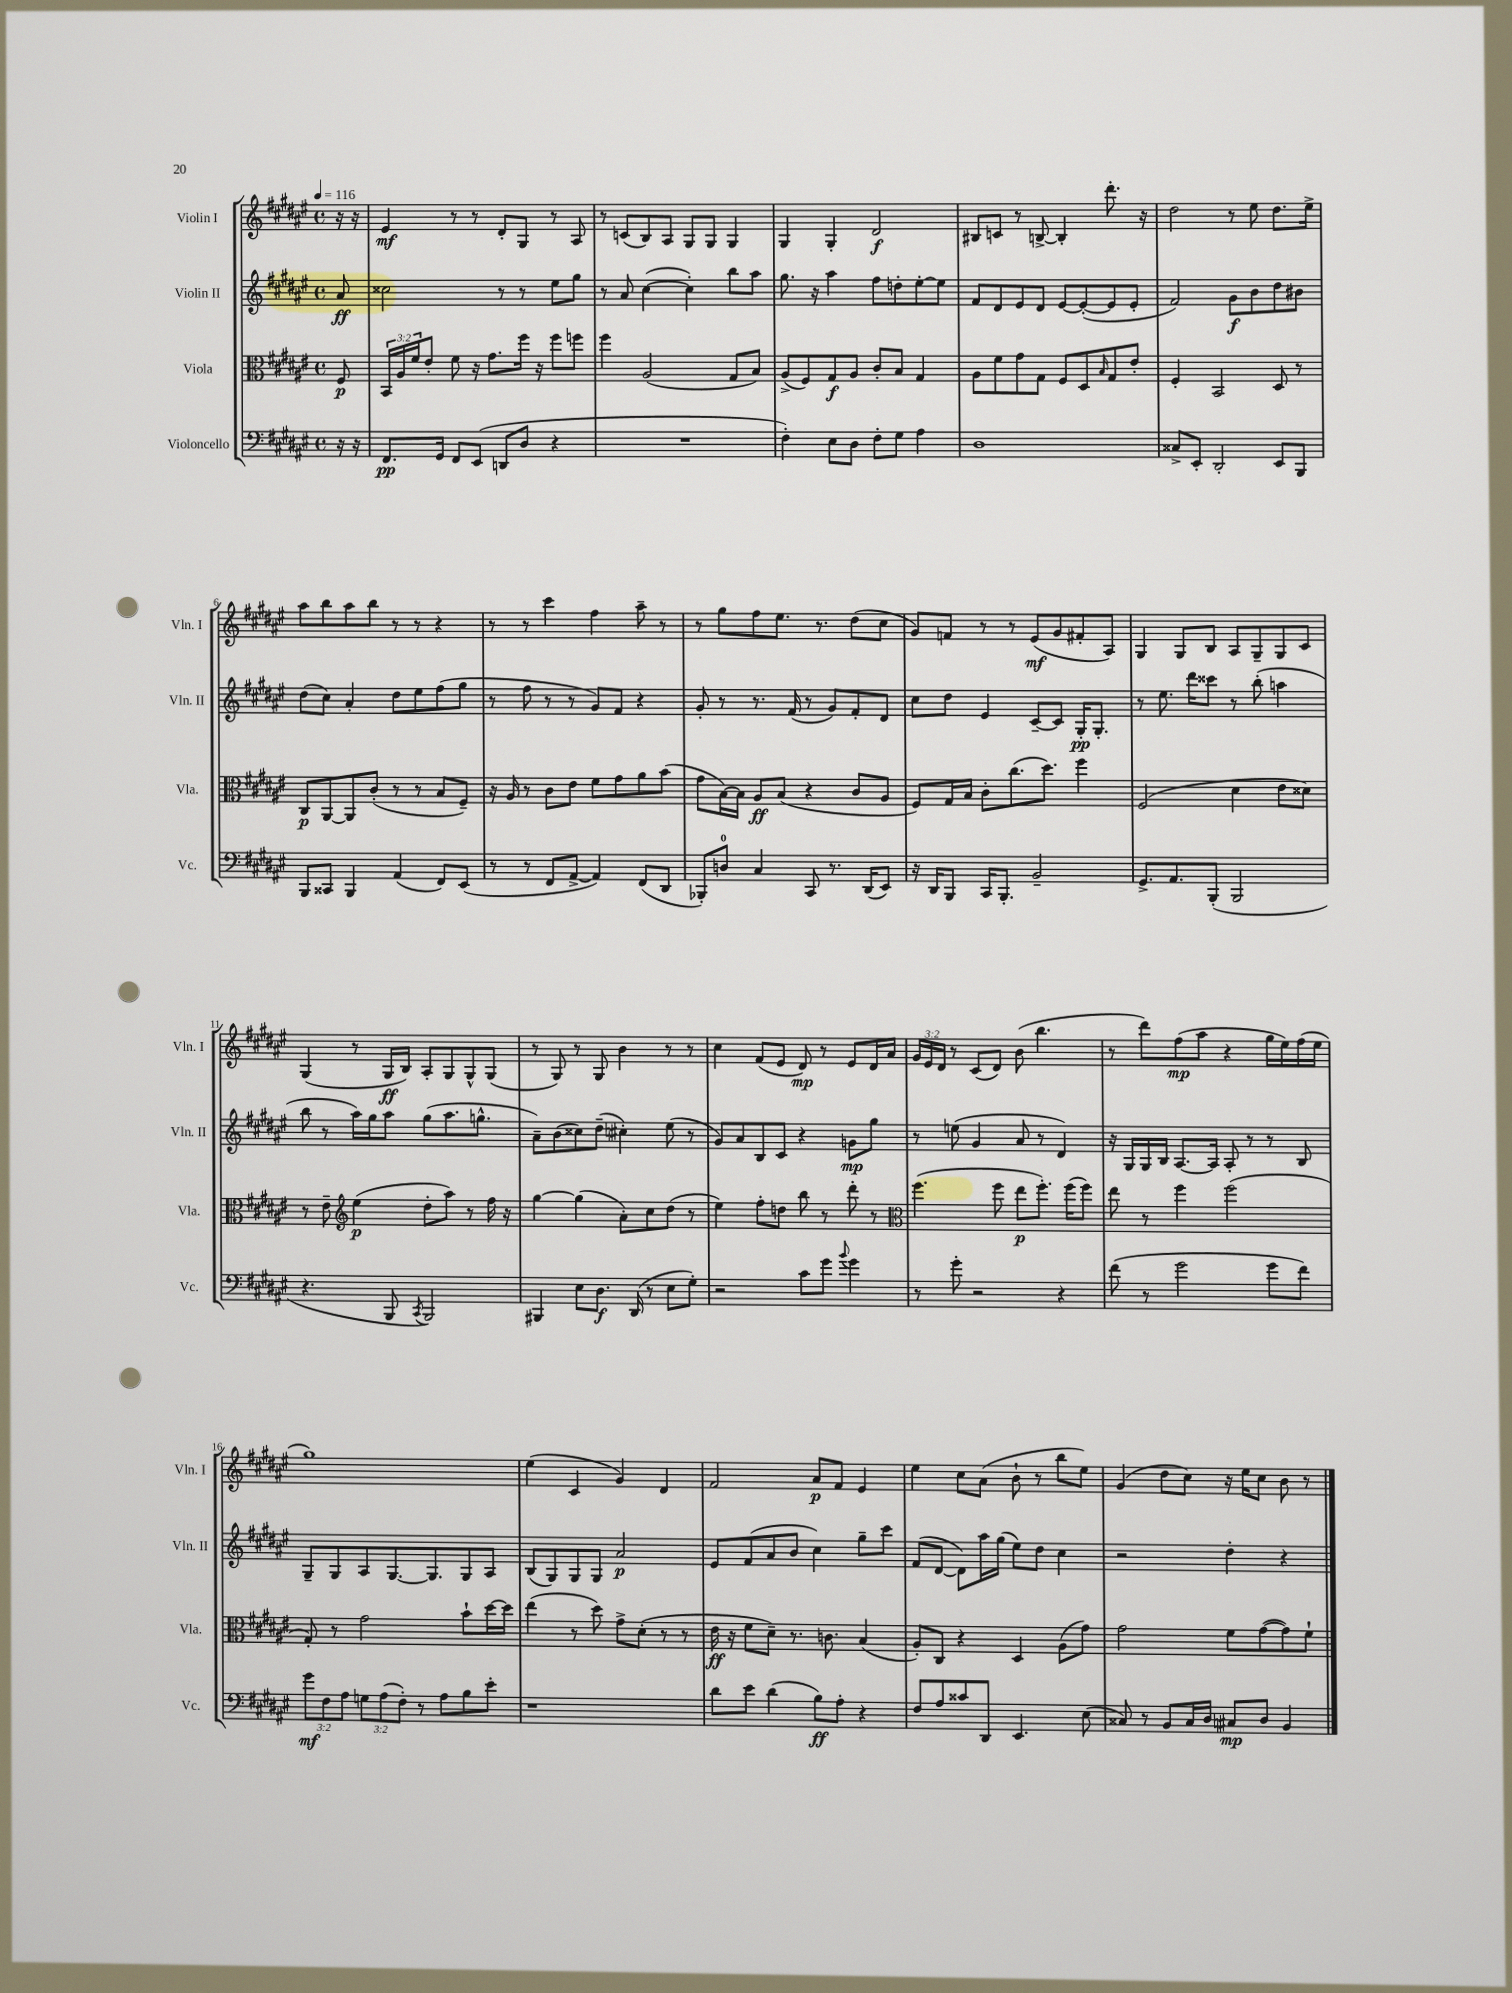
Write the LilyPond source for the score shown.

<<
\new StaffGroup <<
\new Staff = "s0" \with { instrumentName = "Violin I" shortInstrumentName = "Vln. I" } {
    \clef treble \key fis \major \defaultTimeSignature \time 4/4 \override Staff.TupletNumber.text = #tuplet-number::calc-fraction-text \partial 8 \tempo 4 = 116
    r16 r16 |
    eis'4\mf r8 r8 dis'8-. gis8 r8 ais8 |
    r8 c'8( b8) ais8 gis8 gis8 gis4 |
    gis4 gis4-. dis'2\f |
    bis8 c'8 r8 b8~-> b4-. dis'''8.-. r16 |
    dis''2 r8 eis''8 dis''8. eis''16-> |
    ais''8 b''8 ais''8 b''8 r8 r8 r4 |
    r8 r8 cis'''4 fis''4 ais''8-- r8 |
    r8 gis''8 fis''8 eis''8. r8. dis''8( cis''8 |
    gis'8) f'8 r8 r8 eis'8\mf( gis'8 fis'8-. ais8) |
    gis4 gis8 b8 ais8 gis8-- gis8 cis'8 |
    gis4( r8 gis16\ff b16) ais8-. gis8 gis8-^ gis8( |
    r8 gis8) r8 gis8 b'4 r8 r8 |
    cis''4 fis'8( eis'8 dis'8\mp) r8 eis'8 dis'16 ais'16 |
    \tuplet 3/2 { gis'16 eis'16 dis'16 } r8 cis'8( dis'8) b'8( b''4. |
    r8 dis'''8) fis''8\mp( ais''8 r4 gis''16 eis''16) fis''16( eis''16 |
    gis''1) |
    eis''4( cis'4 gis'4) dis'4 |
    fis'2 ais'8\p fis'8 eis'4 |
    eis''4 cis''8 ais'8( b'8-! r8 b''8 eis''8) |
    gis'4( dis''8 cis''8) r16 eis''16 cis''8 b'8 r8 \bar "|." |
}
\new Staff = "s1" \with { instrumentName = "Violin II" shortInstrumentName = "Vln. II" } {
    \clef treble \key fis \major \defaultTimeSignature \time 4/4 \partial 8
    ais'8\ff |
    cisis''2 r8 r8 eis''8 gis''8 |
    r8 ais'8 cis''4~( cis''4-.) b''8 ais''8 |
    gis''8. r16 ais''4 fis''8 d''8-. eis''8~-. eis''8 |
    fis'8 dis'8 eis'8 dis'8 eis'8~ eis'8~-.( eis'8 eis'8-. |
    fis'2) gis'8\f b'8 dis''8 bis'8 |
    dis''8( cis''8) ais'4-. dis''8 eis''8 fis''8( gis''8 |
    r8 fis''8 r8 r8 gis'8) fis'8 r4 |
    gis'8-. r8 r8. fis'16( r8 gis'8) fis'8-. dis'8 |
    cis''8 dis''8 eis'4 cis'8~-- cis'8 gis16-.\pp gis8.-. |
    r8 eis''8. dis'''16 cisis'''8 r8 b''8-.( a''4 |
    b''8 r8 ais''16) gis''16 ais''8 gis''8( ais''8. g''8.-^ |
    ais'8--) b'8( cisis''8) dis''8--( cis''4-.) eis''8( r8 |
    gis'8) ais'8 b8 cis'8 r4 g'8\mp gis''8 |
    r8 e''8( gis'4 ais'8 r8 dis'4) |
    r16 gis16 gis16 b16 ais8.~ ais16 ais8-. r8 r8 b8 |
    gis8-- gis8 ais8 gis8.~ gis8. gis8 ais8 |
    b8( gis8) gis8 gis8 ais'2\p |
    eis'8 fis'8( ais'8 b'8 cis''4) gis''8-- cis'''8 |
    fis'8( dis'8~ dis'8) ais''16 gis''16( eis''8) dis''8 cis''4 |
    r2 dis''4-. r4 \bar "|." |
}
\new Staff = "s2" \with { instrumentName = "Viola" shortInstrumentName = "Vla." } {
    \clef alto \key fis \major \defaultTimeSignature \time 4/4 \override Staff.TupletNumber.text = #tuplet-number::calc-fraction-text \partial 8
    fis8\p |
    \tuplet 3/2 { b,16 ais16 fis'16 } eis'8-. fis'8 r16 gis'8. fis''16 r16 fis''8 f''8 |
    fis''4 ais2( gis8 b8) |
    ais8->( fis8) gis8\f ais8 cis'8-. b8 gis4 |
    ais8 fis'8 gis'8 gis8 fis8 dis8 \grace { b16 } gis8 eis'8-. |
    fis4-. b,2 dis8 r8 |
    cis8\p ais,8~ ais,8 cis'8-.( r8 r8 b8 fis8--) |
    r16 ais16 r8 cis'8 eis'8 fis'8 gis'8 ais'8 b'8( |
    gis'8 b16~) b16 ais8\ff b8( r4 cis'8 ais8 |
    fis8) gis16 b16 cis'8-. cis''8.( dis''8.) fis''4 |
    fis2( dis'4 eis'8 disis'8) |
    r8 eis'8-- \clef treble eis''4\p( dis''8-. ais''8) r8 fis''16 r16 |
    gis''4~ gis''4( ais'8-.) cis''8 dis''8( r8 |
    eis''4) fis''8-. d''8 b''8 r8 dis'''8-. r8 |
    \clef alto fis''4.( fis''8 eis''8\p fis''8.-.) fis''16( fis''8) |
    eis''8 r8 fis''4 fis''2( |
    gis8-.) r8 gis'2 b'8-! dis''16~ dis''16 |
    eis''4( r8 dis''8) gis'8-> dis'8-.( r8 r8 |
    eis'16\ff r16 fis'8 dis'8--) r8. c'8. b4( |
    ais8-.) cis8 r4 dis4 ais8( gis'8) |
    gis'2 fis'8 gis'8~( gis'8) fis'8-! \bar "|." |
}
\new Staff = "s3" \with { instrumentName = "Violoncello" shortInstrumentName = "Vc." } {
    \clef bass \key fis \major \defaultTimeSignature \time 4/4 \override Staff.TupletNumber.text = #tuplet-number::calc-fraction-text \partial 8
    r16 r16 |
    fis,8.\pp gis,16 fis,8 eis,8( d,8 dis8 r4 |
    R1 |
    fis4-.) eis8 dis8 fis8-. gis8 ais4 |
    dis1 |
    cisis8-> eis,8-. dis,2-. eis,8 b,,8 |
    b,,8 cisis,8 b,,4 ais,4( fis,8) eis,8( |
    r8 r8 fis,8 ais,8~-> ais,4) fis,8( dis,8 |
    bes,,8-.) d8-0 cis4 cis,8 r8. dis,16( eis,8) |
    r16 dis,16 b,,8 cis,16 b,,8.-. b,2-- |
    gis,8.-> ais,8. b,,8-.( b,,2 |
    r4. b,,8 \acciaccatura { cis,8 } b,,2) |
    bis,,4 eis8 dis8.\f dis,16( r8 eis8 gis8-.) |
    r2 cis'8 gis'8 \appoggiatura { b'8 } gis'4 |
    r8 gis'8-. r2 r4 |
    fis'8( r8 gis'2 gis'8 fis'8) |
    \tuplet 3/2 { gis'8\mf fis8 ais8 } \tuplet 3/2 { g8 ais8( fis8-.) } r8 ais8 b8 eis'8-. |
    r1 |
    dis'8 eis'8 dis'4( b8\ff) ais8-. r4 |
    fis8 ais8 cisis'8 dis,8 eis,4. eis8( |
    cisis8) r8 b,8 cisis16 dis16 cis8\mp dis8 b,4 \bar "|." |
}
>>
>>
